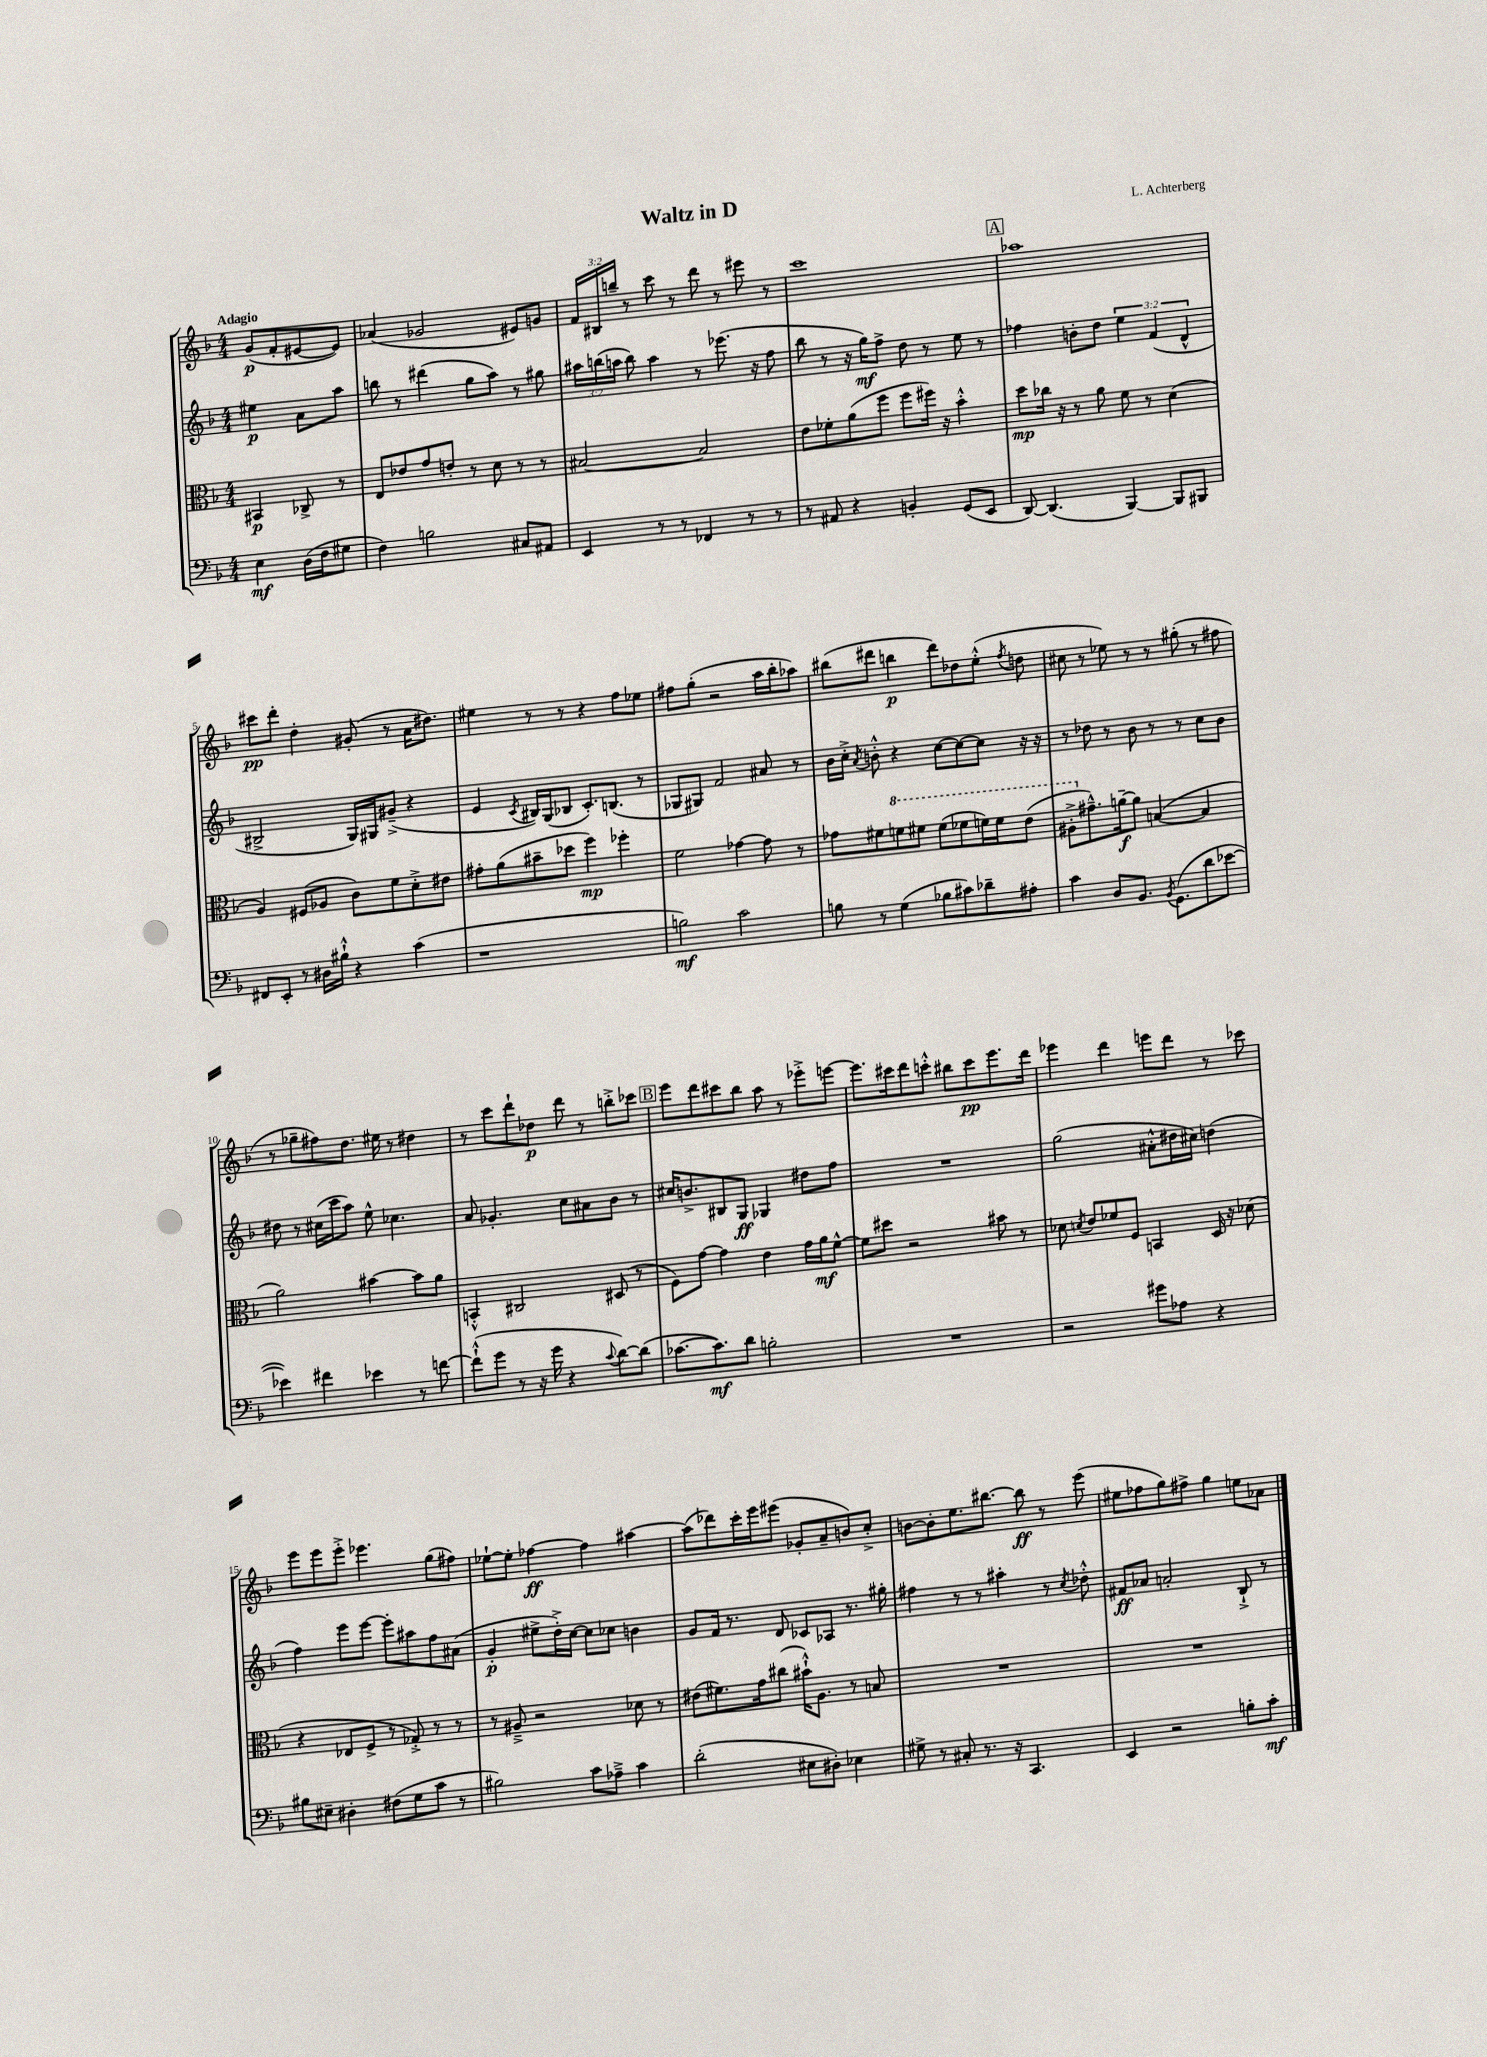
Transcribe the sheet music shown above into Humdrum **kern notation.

**kern	**kern	**kern	**kern
*staff4	*staff3	*staff2	*staff1
*clefF4	*clefC3	*clefG2	*clefG2
*k[b-]	*k[b-]	*k[b-]	*k[b-]
*M4/4	*M4/4	*M4/4	*M4/4
4E\	4BB#/	4ee#\	(8g/L
.	.	.	8f'/
(16D\LL	8C-^/	8a\L	[8e#/
16F\J	.	.	.
8G#\J	8r	8aa\J	8e#/]J)
=	=	=	=
4F\)	8E/L	8bb\	(4a-/
.	8e-/	8r	.
2B\	8g/	(4ddd#\	2g-/
.	8e'/J	.	.
.	8r	8gg\L	.
.	8d\	8aa\J)	.
8C#/L	8r	8r	8e#/L)
8AA#/J	8r	8gg#\	8g/J
=	=	=	=
4EE/	[2B#/	24aa#\LL	24f/LL
.	.	(24bb\	24B#/
.	.	24aa\JJ	24bb~/JJ
.	.	8bb\)	8r
8r	.	4aa\	8ccc\
8r	.	.	8r
4FF-/	2B#/]	8r	8ddd\
.	.	(8.eee-\	8r
8r	.	.	8eee#\
.	.	16r	.
8r	.	8ff\	8r
=	=	=	=
8r	8e\L	8bb-\	1ccc
8AA#/	8f-'\	8r	.
4r	(8a\	16r	.
.	.	16gg\LK)	.
.	8ff\J	8ff^\J	.
4BB'/	8ff\L	8dd\	.
.	16ff#\Jk)	8r	.
.	16r	.	.
(8GG/L	4b-'^^\	8ee\	.
8EE/J	.	8r	.
=	=	=	=
[8DD/)	8dd\L	4ff-\	1aa-
(4.DD/]	16cc-\Jk	.	.
.	16r	.	.
.	8r	8b'\L	.
.	8a\	8dd\J	.
[4BBB-/)	8f\	6ee\	.
.	8r	.	.
.	.	(6f/	.
8BBB-/]L	(4d\	.	.
.	.	6d^^/	.
8BBB#/J	.	.	.
=	=	=	=
8FF#/L	4A/)	2B#^/	8ccc#\L
8EE'/J	.	.	8ddd'\J
8r	(8F#/L	.	4dd'\
16D#\LL	8A-/J	.	.
16B#`^^\JJ	.	.	.
4r	8c\L)	16G/LL)	(8g#'/
.	.	16G#/J	.
.	8f\	(8g#~^/J	8r
(4c\	8d'^\	4r	16a\LK
.	.	.	8.dd#\J)
.	8e#\J	.	.
=	=	=	=
1r	8g#'\L	4e/	4ee#\
.	(8a\	.	.
.	.	8qc/	.
.	8b#~\	16B#/LL)	8r
.	.	(16G/J	.
.	8dd-\J	8B-/J	8r
.	4ff\)	8.c'/L)	4r
.	.	(8.B/J	.
.	4ff-'\	.	8ff\L
.	.	8r	8ee-\J
=	=	=	=
2B\)	2f\	8G-/L	8ff#\L
.	.	8G#/J)	(8gg'\J
.	.	2f/	2r
2c\	[4g-\	.	.
.	8g-\]	8a#/	16aa\LL
.	.	.	16bb-'\J
.	8r	8r	8aa-\J)
=	=	=	=
8B\	8g-\L	16b-\LL	(8bb#\L
.	.	16cc'^\JJ	.
.	.	8qa/	.
8r	8f#\	8b'^^\	8ddd#\J
(4G\	8ff\	4r	4bb\
.	8ff#\J	.	.
8B-\L	(8ff#\L	[8cc\L	8ddd#\L)
8c#\)	8ff-\	8cc\_	8dd-\
8d-~\	16ff\L)	8cc\]J	(8ee'^^\J
.	16ff\J	.	.
.	.	.	8qff/
8A#'\J	(8ee\J	16r	8dd\
.	.	16r	.
=	=	=	=
4c\	8a#'^\L	8r	8cc#\
.	8.g#~^^\)	8dd-\	8r
8D/L	.	8r	8ee-\)
.	[16a~\k	.	.
8.BB-/J	8a\]J	8b-\	8r
.	([4B/	8r	8r
8qBB-/	.	.	.
(8.GG\L	.	.	.
.	.	8r	(8gg#'\
8d\	4B/]	8cc\L	8r
[8e-\J	.	8b-\J	8ff#\
=	=	=	=
4e-\])	2a\)	8dd#\	8r
.	.	8r	8gg-~\L
4f#\	.	(16cc#\LL	8ff#\)
.	.	16ccc\J	.
.	.	8aa\J)	8.dd\J
4e-\	[4b#\	8ee^^\	.
.	.	.	16ee#\
.	.	4.cc-\	8r
8r	8b#\]L	.	4dd#\
[8f\	8a\J	.	.
=	=	=	=
(8f`^^\]L	4BB'^^/	8a/	8r
8g\J	.	4.g-'/	8ccc\L
8r	2C#/	.	8ddd`\
16r	.	.	8dd-\J
16g\	.	.	.
4r	.	8cc\L	8ddd\
.	.	8a#\	8r
8qqc/	.	.	.
[8d\L)	(8D#/	8b-\J	8bb'^\L
(8d\]J	8r	8r	8ccc-\J
=	=	=	=
[8.c-\L	8F\L)	16cc#/LK	8eee\L
.	.	8.b^/	.
.	[8g\J	.	8ddd\
8.c-\])	.	.	.
.	4g\]	8B#/	8ccc#\
8d\J	.	8G/J	8bb-\J
2B'\	4e\	4G-/	8aa\
.	.	.	8r
.	16g\LL	8dd#\L	8eee-'^\L
.	16a\J	.	.
.	[8f^^\J	8ff\J	[8eee\J
=	=	=	=
1r	8f\]L	1r	8.eee\]L
.	8dd#\J	.	.
.	.	.	16ccc#\k
.	2r	.	8ddd\
.	.	.	8ccc'^^\J
.	.	.	8bb#\L
.	.	.	8ccc\
.	8b#\	.	8.eee\
.	8r	.	.
.	.	.	16ddd\Jk
=	=	=	=
2r	8d-\	(2gg\	4eee-\
.	8qd/	.	.
.	8e/L	.	.
.	8f-/	.	4ddd\
.	8F/J	.	.
8g#\L	4BB/	8a#'^^\L	8eee\L
8A-\J	.	16dd#\L	8ddd\J
.	.	16cc#\JJ)	.
4r	16D/	(4dd\	8r
.	16r	.	.
.	(8d-\	.	8ccc-\
=	=	=	=
8B#\L	4r	4ff\)	8eee\L
8E#~\J	.	.	8eee\
4D#'\	8E-/L	8eee\L	8eee'^\J
.	8F^/J	[8eee\J	4.eee-\
(8F#\L	8r	8eee'\]L	.
8G\	8G-'^/)	8aa#\	.
8c\J	8r	8ff\	(8gg\L
8r	8r	(8a#\J	8ff#\J)
=	=	=	=
2B#\)	8r	4g'/	[8ee-`\L
.	8A#~^/	.	8ee-'\]J
.	2r	8ee#^\L	[4ff-\
.	.	16dd'^\L)	.
.	.	[16cc\JJ	.
8c\L	.	8cc\]L	4ff-\]
8A-~^\J	.	8cc-\J	.
4c\	8d-\	4b\	[4aa#\
.	8r	.	.
=	=	=	=
(2d'\	(8e#\L	8g/L	(8aa#\]L
.	8.f#\)	16f/Jk	8ddd-\)
.	.	8.r	.
.	.	.	16ccc'\L
.	16g\k	.	16eee\J
.	(8cc#\J	8d/	(8eee#\J
8E#\L	16b#`^^\LK)	8c-/L	8g-'/L
.	8.A\J	.	.
8D#'\J)	.	8A-/J	8a~/
4E-\	8r	8.r	8b/)
.	8B/	.	8cc'^/J
.	.	16gg#'\	.
=	=	=	=
8G#^\	1r	4ff#\	[8b\L
8r	.	.	8b'\]
8C#'/	.	8r	8.ee\
8.r	.	8r	.
.	.	.	[8.bb#\J
.	.	4aa#'\	.
16r	.	.	.
4.CC/	.	.	8bb#\]
.	.	8r	8r
.	.	8qcc/	.
.	.	8dd-'^^\	(8eee\
=	=	=	=
4EE/	1r	8f#/L	8ee#\L
.	.	8a-/J	8ff-\
2r	.	2a'/	8gg\)
.	.	.	8ff#^\J
.	.	.	4gg\
8B'\L	.	8B-`^/	8ee\L
8c'\J	.	8r	8a-\J
==	==	==	==
*-	*-	*-	*-
